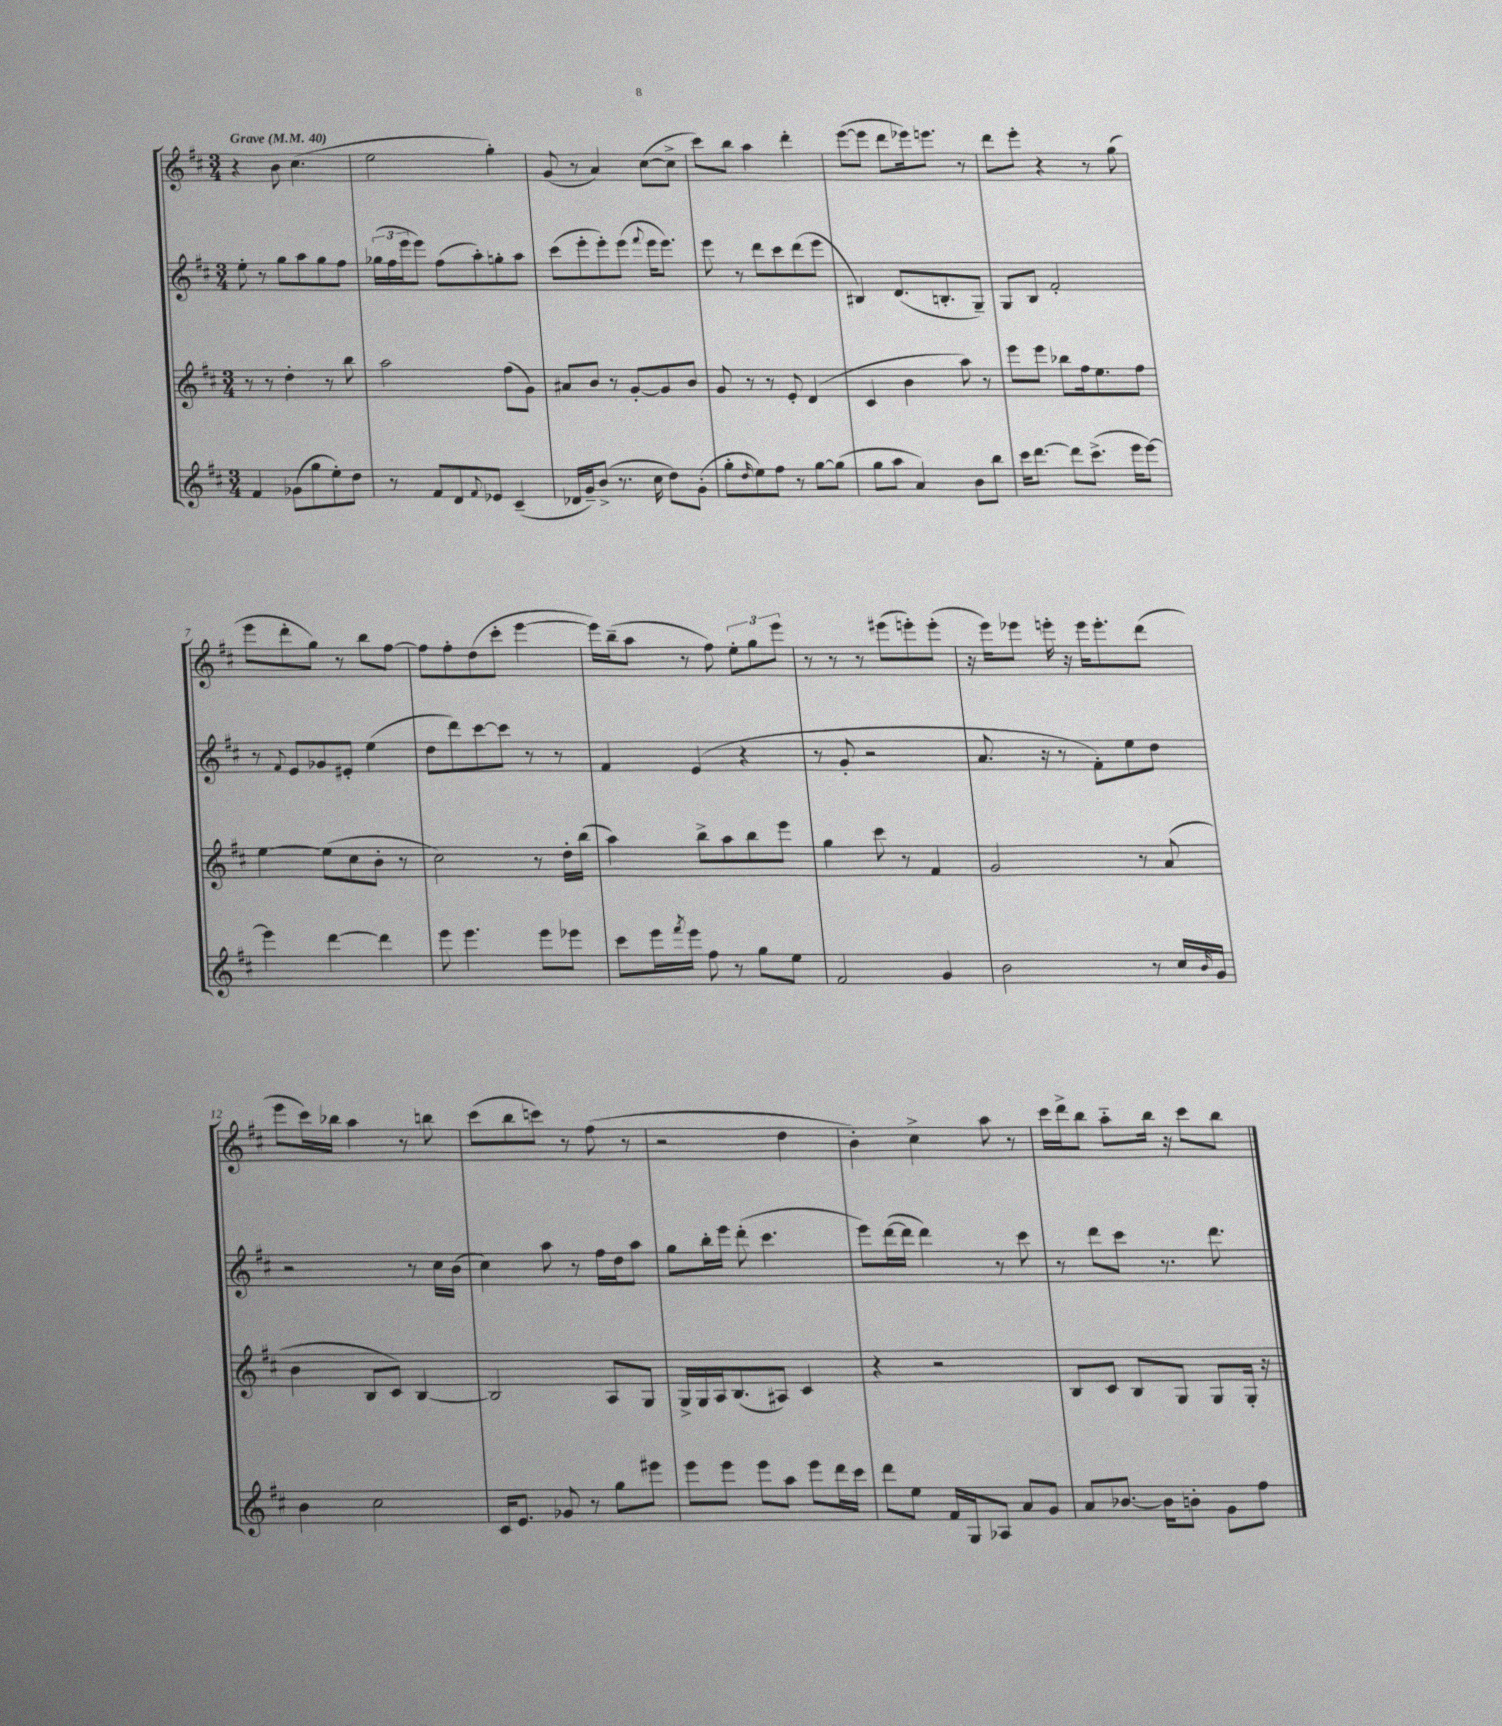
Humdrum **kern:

**kern	**kern	**kern	**kern
*staff4	*staff3	*staff2	*staff1
*clefG2	*clefG2	*clefG2	*clefG2
*k[f#c#]	*k[f#c#]	*k[f#c#]	*k[f#c#]
*M3/4	*M3/4	*M3/4	*M3/4
*MM40	*MM40	*MM40	*MM40
4f#	8r	8ee'	4r
.	8r	8r	.
(8g-	4dd'	8gg	8b
8gg	.	8aa	(4.cc#
8ee')	8r	8gg	.
8dd	8bb	8ff#	.
=	=	=	=
8r	2aa	(24gg-	2ee
.	.	24ff#	.
.	.	24eee	.
8f#	.	8eee)	.
8d	.	(8ff#	.
8qqf#	.	.	.
8e-	.	8aa')	.
(4c#~	(8ff#	8gg'	4gg')
.	8g)	8aa	.
=	=	=	=
16d-	8a#	(8ccc#	(8g
16g~)	.	.	.
(8b^	8b	8eee'	8r
8.r	8r	8eee')	4a)
.	[8g'	(8eee	.
16cc#	.	.	.
.	.	8qqfff#	.
8dd)	8g]	16eee	([8cc#
.	.	8.eee)	.
(8g'	8b	.	8cc#^]
=	=	=	=
8gg'	8g	8eee	8ccc#)
16qqdd	.	.	.
8ee)	8r	8r	8bb
8ff#	8r	8ddd	4aa
8r	8e'	8ccc#	.
[8gg	(4d	(8ddd	4ddd'
(8gg]	.	8eee	.
=	=	=	=
8gg	4c#	4B#)	([8eee
8aa	.	.	8eee]
4a)	4b	(8.d	8ddd
.	.	.	16eee-)
.	.	8.B'	8.eee
8b	8aa)	.	.
8bb	8r	8G~)	8r
=	=	=	=
16ccc#	8eee	8G	8ddd
[8.ddd	.	.	.
.	8eee	8B	8eee'
8ddd]	8bb-	2f#'	4r
(8.ccc#^	16ff#	.	.
.	8.ee	.	.
.	.	.	8r
16eee	.	.	.
[8eee)	8ff#	.	(8gg
=	=	=	=
4eee]	[4ee	8r	8eee
.	.	8qqf#	.
.	.	8e	8ddd'
[4ddd	(8ee]	8g-	8gg)
.	8cc#	8e#'	8r
4ddd]	8b'	(4ee	8bb
.	8r	.	[8ff#
=	=	=	=
8eee	2cc#)	8dd	8ff#]
4.eee	.	8ddd)	8ff#'
.	.	[8ccc#	(8dd
.	.	8ccc#]	8ccc#'
8eee	8r	8r	[4eee
8eee-	16dd'	8r	.
.	(16bb	.	.
=	=	=	=
8ccc#	4aa)	4f#	16eee])
.	.	.	(16bb~
16eee	.	.	8aa
8qfff#	.	.	.
16eee	.	.	.
8ff#	8bb^	(4e	8r
8r	8aa	.	8ff#)
8gg	8bb	4r	12ee'
.	.	.	12gg
8ee	8eee	.	.
.	.	.	12eee
=	=	=	=
2f#	4gg	8r	8r
.	.	8g'	8r
.	8ccc#	2r	8r
.	8r	.	(8eee#
4g	4f#	.	8eee')
.	.	.	(8eee'
=	=	=	=
2b	2g	8.a	16r
.	.	.	16eee)
.	.	.	8eee-
.	.	16r	.
.	.	8r	16eee'
.	.	.	16r
.	.	8f#')	16eee
.	.	.	8.eee'
8r	8r	8ee	.
16cc#	(8a	8dd	(8ddd
16qqb	.	.	.
16g	.	.	.
=	=	=	=
4b	4b	2r	8eee
.	.	.	16ccc#)
.	.	.	16bb-
2cc#	8B	.	4aa
.	8c#)	.	.
.	[4B	8r	8r
.	.	16cc#	8bb
.	.	(16b	.
=	=	=	=
16c#	2B]	4cc#)	(8ccc#
8.e	.	.	.
.	.	.	8bb
8g-	.	8aa	8ccc)
8r	.	8r	8r
8gg	8A	16ff#	(8ff#
.	.	16dd	.
8eee#	8G	8aa	8r
=	=	=	=
8eee	16G^	8gg	2r
.	16G	.	.
8eee	16A	16bb'	.
.	(8.B	16eee	.
8eee	.	(8ddd'	.
8aa	8A#)	4.ccc#	.
8eee	4c#	.	4dd
16ddd	.	.	.
16ccc#	.	.	.
=	=	=	=
8ddd	4r	8eee)	4b')
8ee	.	([16ddd	.
.	.	16ddd]	.
16f#	2r	4ddd)	4cc#^
16G	.	.	.
8A-	.	.	.
8a	.	8r	8aa
8g	.	8ccc#	8r
=	=	=	=
8a	8B	8r	16ccc#
.	.	.	16ddd^
[8.b-	8c#	8ddd	8bb
.	8B	8ccc#	8aa'~
16b-]	.	.	.
8b'	8G	8.r	16bb
.	.	.	16r
8g	8G	.	8ccc#
.	.	8.ddd	.
8ff#	16G'	.	8bb
.	16r	.	.
==	==	==	==
*-	*-	*-	*-
